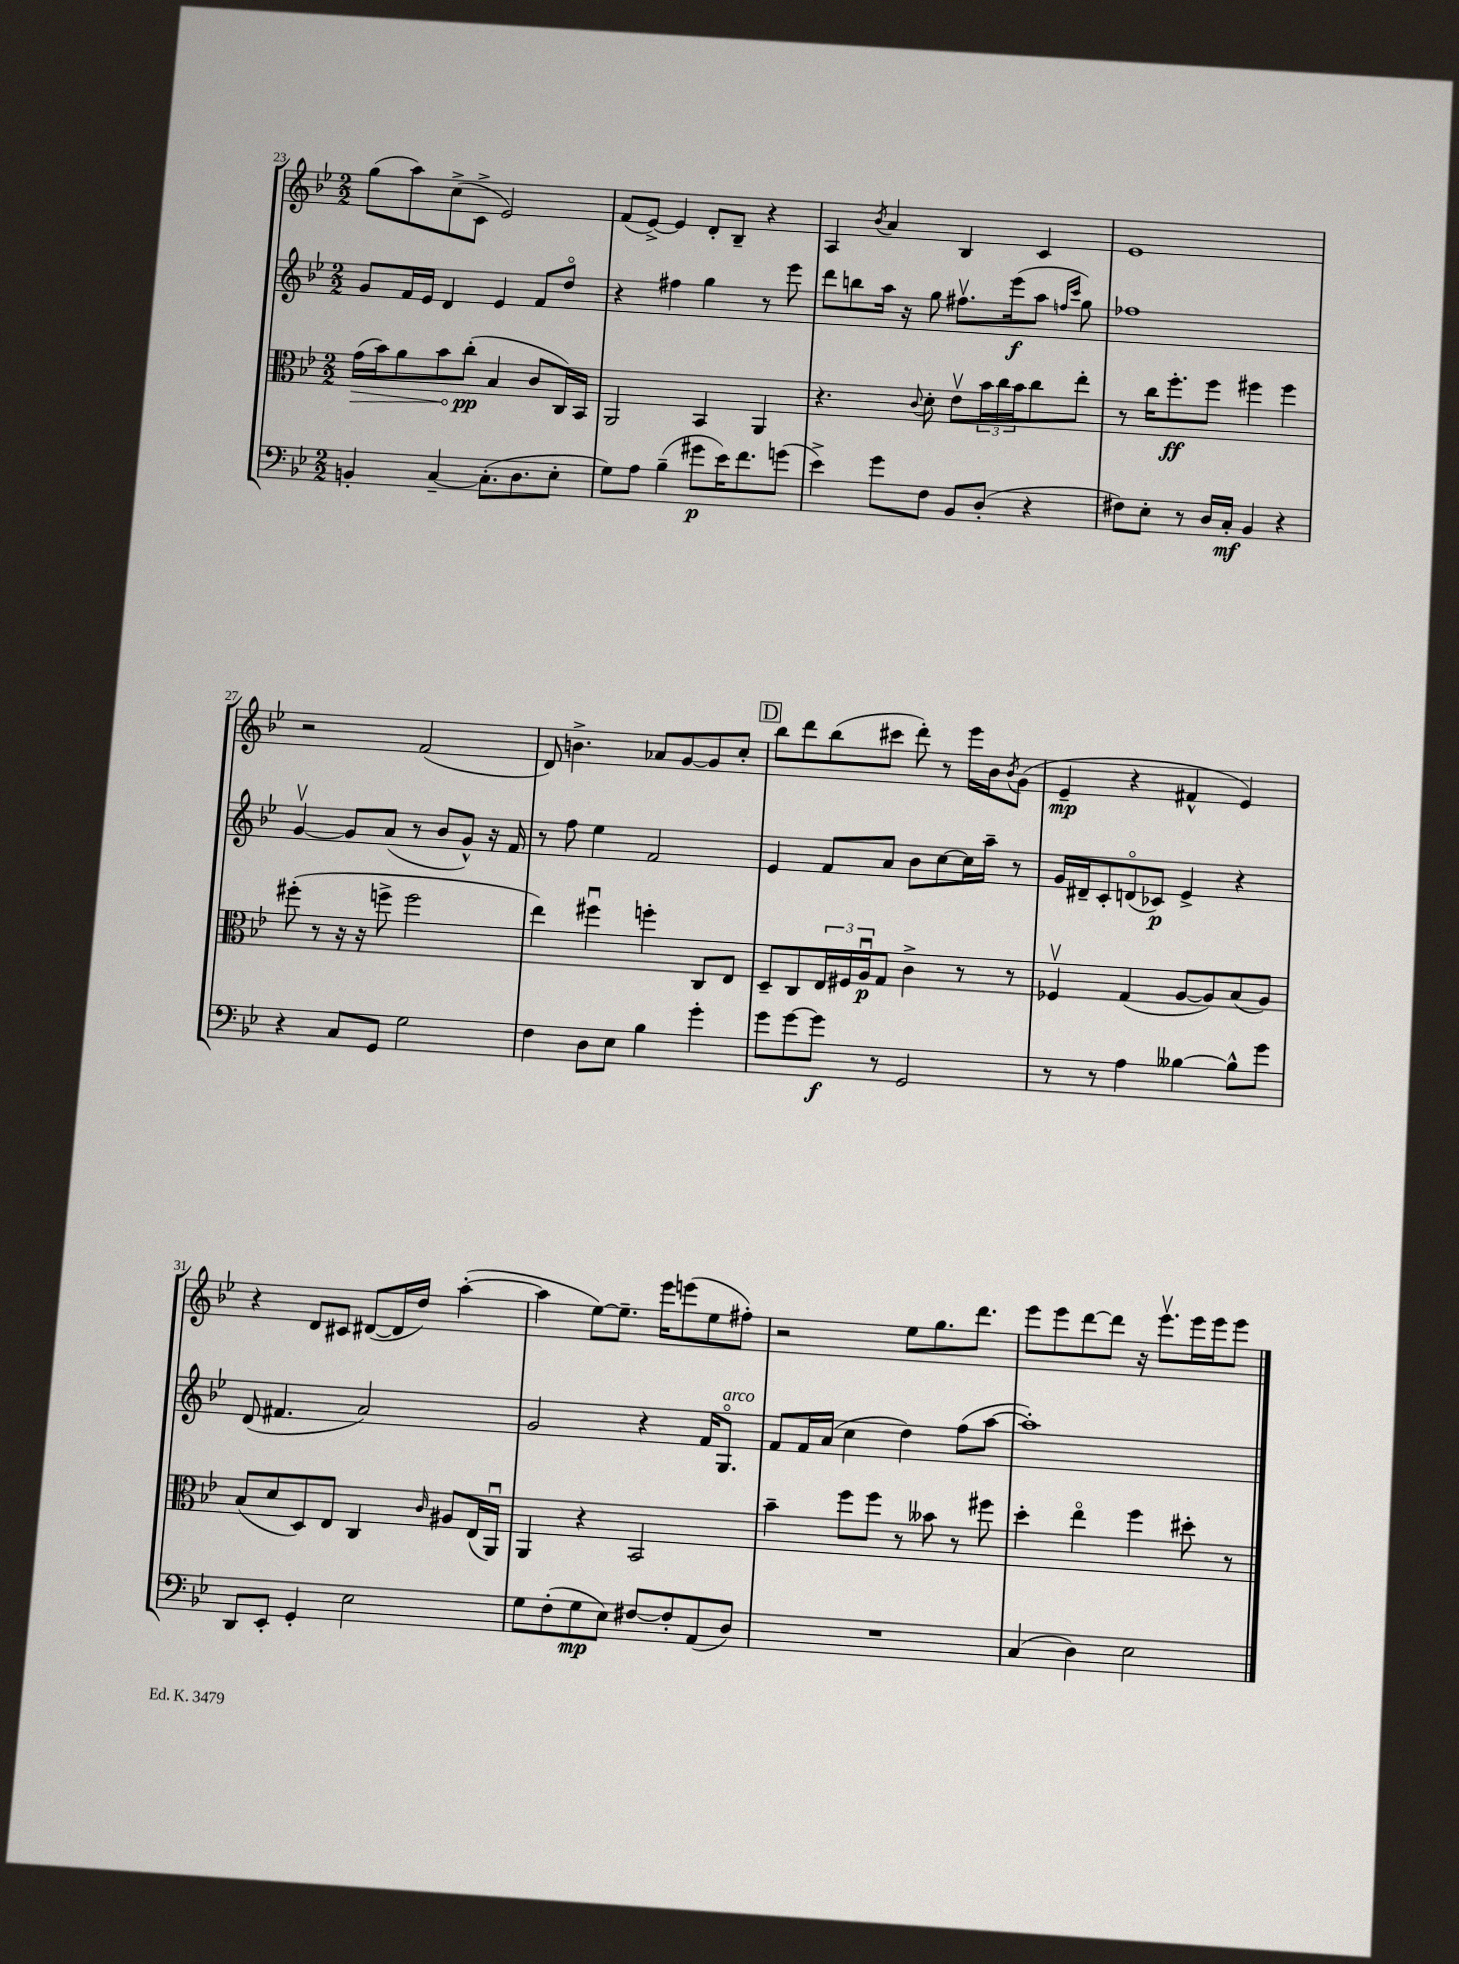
<<
\new StaffGroup <<
\new Staff = "s0" {
    \clef treble \key bes \major \numericTimeSignature \time 2/2
    g''8( a''8) c''8->( c'8-> ees'2) |
    f'8( ees'8~->) ees'4 d'8-. bes8-- r4 |
    a4 \acciaccatura { bes'8 } a'4 bes4 c'4 |
    ees'1 |
    r2 f'2( |
    d'8) b'4.-> aes'8 g'8~ g'8 c''8-. |
    \mark \markup { \box "D" } bes''8 d'''8 bes''8( cis'''8 d'''8-.) r8 ees'''16 bes'16 \acciaccatura { bes'8 } g'8( |
    ees'4--\mp r4 fis'4-^ ees'4) |
    r4 d'8 cis'8 dis'8~( dis'16 d''16) a''4~-.( |
    a''4 ees''8~) ees''8.-- ees'''16 e'''8( ees''8 fis''8-.) |
    r2 ees''8 g''8. d'''8. |
    ees'''8 ees'''8 d'''8~ d'''8 r16 ees'''8.\upbow ees'''16 ees'''16 ees'''8 \bar "|." |
}
\new Staff = "s1" {
    \clef treble \key bes \major \numericTimeSignature \time 2/2
    g'8 f'16 ees'16 d'4 ees'4 f'8 d''8\flageolet |
    r4 fis''4 g''4 r8 ees'''8 |
    d'''8 b''8 a''16 r16 g''8 fis''8.\upbow ees'''16\f( a''8 \grace { f''16 c'''16 } g''8) |
    fes''1 |
    g'4~\upbow g'8 a'8( r8 bes'8 g'8-^) r16 f'16 |
    r8 f''8 ees''4 f'2 |
    \mark \markup { \box "D" } ees'4 f'8 a'8 bes'8 c''8~ c''16 a''16-- r8 |
    g'16 dis'16-- c'8-. d'8\flageolet( ces'8\p) ees'4-> r4 |
    d'8( fis'4. a'2) |
    g'2 r4 f'16 g8.\flageolet^\markup { \italic "arco" } |
    f'8 f'16 a'16( c''4 d''4) f''8( a''8~ |
    a''1-.) \bar "|." |
}
\new Staff = "s2" {
    \clef alto \key bes \major \numericTimeSignature \time 2/2
    \once \override Hairpin.circled-tip = ##t g'16\>( bes'16) a'8 bes'8 c''8-.\pp\!( bes4 c'8 c16) bes,16 |
    a,2 bes,4 a,4 |
    r4. \appoggiatura { c'8 } d'8-. ees'8\upbow \tuplet 3/2 { bes'16 c''16 bes'16 } c''8 ees''8-. |
    r8 c''16 f''8.-.\ff f''8 fis''4 fis''4 |
    fis''8-.( r8 r16 r16 f''8-> f''2 |
    ees''4) fis''4\downbow f''4-. c8 ees8 |
    \mark \markup { \box "D" } d8-- c8 \tuplet 3/2 { ees16 fis16 a16\downbow\p } g8 c'4-> r8 r8 |
    fes4\upbow g4( a8~ a8) bes8( a8) |
    bes8( d'8 d8) ees8 c4 \grace { c'16 } ais8 ees16( a,16\downbow) |
    a,4 r4 bes,2 |
    bes'4-- f''8 f''8 r8 beses'8 r8 fis''8 |
    d''4-. ees''4\flageolet f''4 dis''8-. r8 \bar "|." |
}
\new Staff = "s3" {
    \clef bass \key bes \major \numericTimeSignature \time 2/2
    b,4-. c4~-- c8.-.( d8. ees8-. |
    g8) a8 bes4--( gis'8\p ees'16) f'8. g'8( |
    ees'4->) g'8 f8 bes,8 d8-.( r4 |
    fis8) ees8-. r8 d16 c16-.\mf bes,4 r4 |
    r4 c8 g,8 g2 |
    f4 d8 ees8 bes4 g'4-. |
    \mark \markup { \box "D" } g'8 g'8~ g'8\f r8 g,2 |
    r8 r8 a4 beses4~ beses8-^ g'8 |
    d,8 ees,8-. g,4-. ees2 |
    g8 f8-.( g8\mp ees8) fis8~ fis8-. a,8( d8) |
    R1 |
    c4( d4) ees2 \bar "|." |
}
>>
>>
\layout { \context { \Score currentBarNumber = #23 } }
